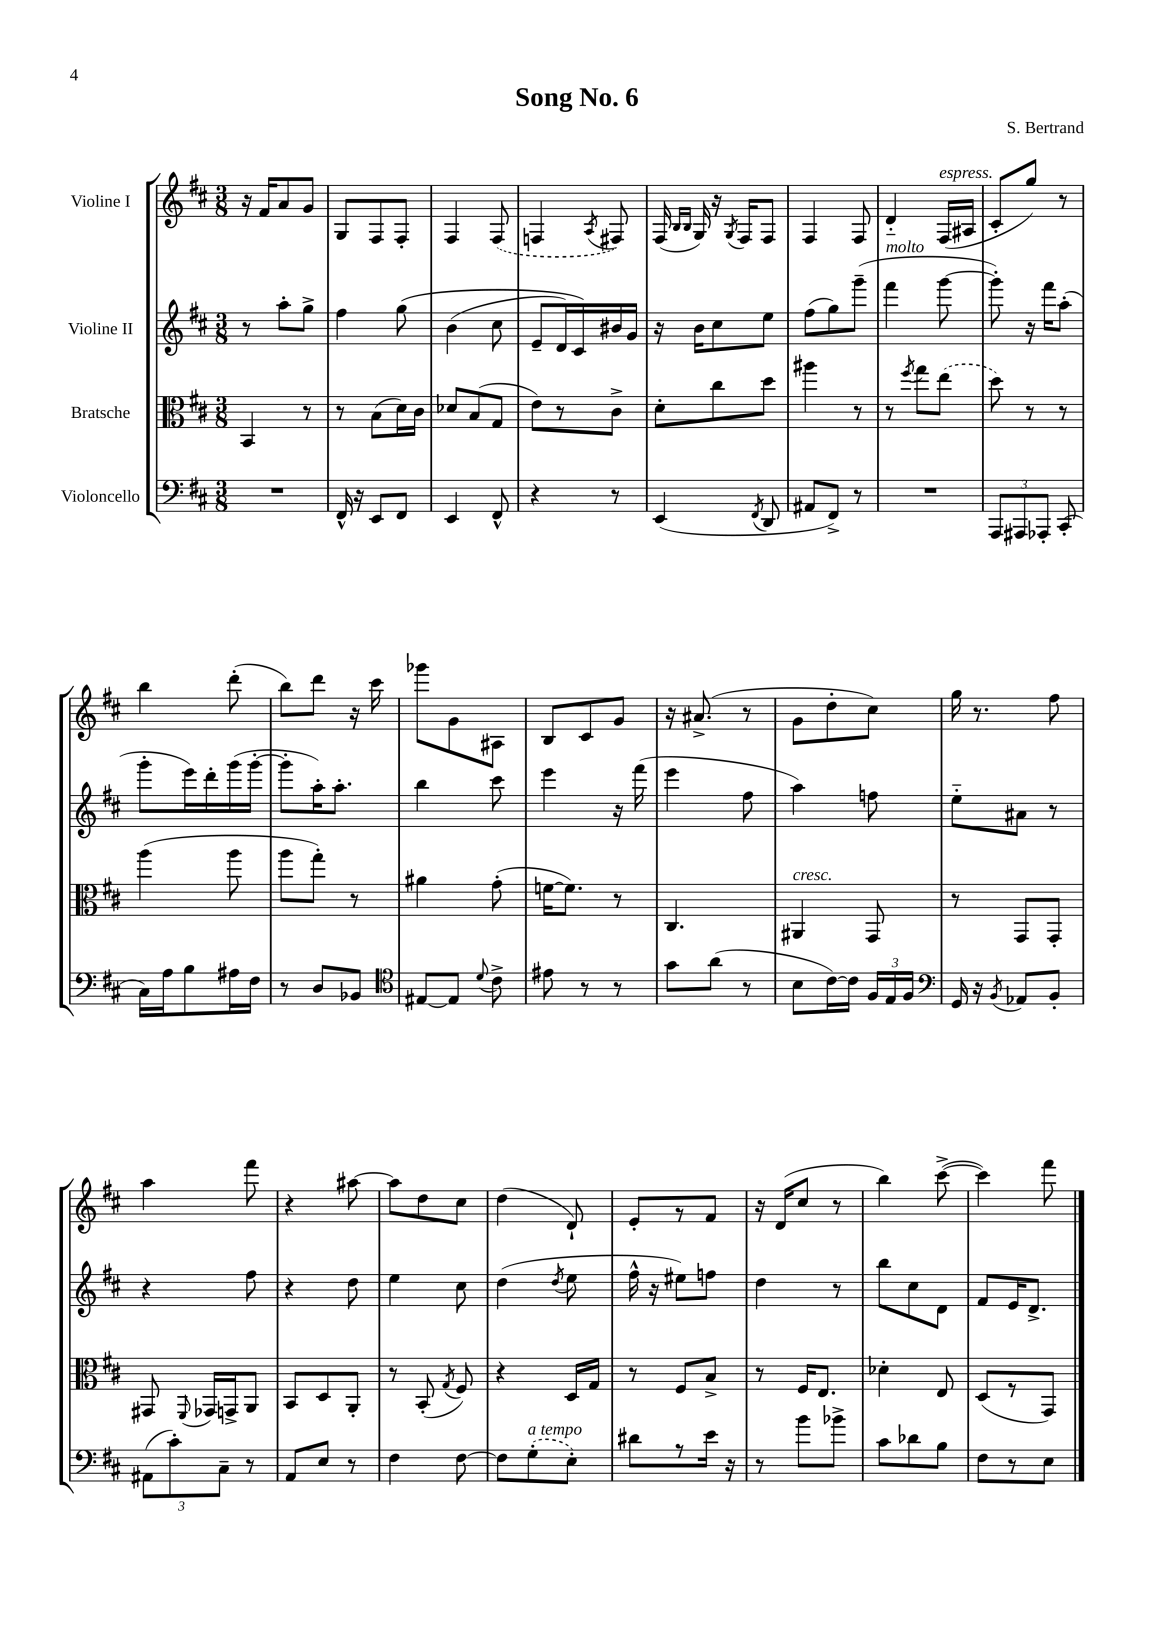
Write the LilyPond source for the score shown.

\header { title = "Song No. 6" composer = "S. Bertrand" }
<<
\new StaffGroup <<
\new Staff = "s0" \with { instrumentName = "Violine I" } {
    \clef treble \key d \major \numericTimeSignature \time 3/8
    \autoBeamOff r16 fis'16[ a'8 g'8] |
    g8[ fis8 fis8]-. |
    fis4 \once \slurDashed fis8( |
    f4 \acciaccatura { a8 } fis8) |
    fis16( \grace { b16[ b16] } g16) r16 \acciaccatura { g8 } fis16[ fis8] |
    fis4 fis8 |
    d'4-_ fis16[^\markup { \italic "espress." }( ais16] |
    cis'8[-. g''8]) r8 |
    b''4 d'''8-.( |
    b''8[) d'''8] r16 cis'''16 |
    ges'''8[ g'8 ais8] |
    b8[ cis'8 g'8] |
    r16 ais'8.->( r8 |
    g'8[ d''8-. cis''8]) |
    g''16 r8. fis''8 |
    a''4 fis'''8 |
    r4 ais''8~ |
    ais''8[ d''8 cis''8] |
    d''4( d'8-!) |
    e'8[-. r8 fis'8] |
    r16 d'16[( cis''8] r8 |
    b''4) cis'''8~->( |
    cis'''4) fis'''8 \bar "|." |
}
\new Staff = "s1" \with { instrumentName = "Violine II" } {
    \clef treble \key d \major \numericTimeSignature \time 3/8
    \autoBeamOff r8 a''8[-. g''8]-> |
    fis''4 g''8\( |
    b'4( cis''8 |
    e'8[-- d'16) cis'16\) bis'16 g'16] |
    r16 b'16[ cis''8 e''8] |
    fis''8[( g''8) g'''8]--( |
    fis'''4^\markup { \italic "molto" } g'''8~ |
    g'''8-.) r16 fis'''16[ a''8]-.( |
    g'''8[-. e'''16) d'''16-. g'''16( g'''16]~-. |
    g'''8[-. a''16-.) a''8.]-. |
    b''4 cis'''8 |
    e'''4 r16 fis'''16( |
    e'''4 fis''8 |
    a''4) f''8 |
    e''8[-_ ais'8] r8 |
    r4 fis''8 |
    r4 d''8 |
    e''4 cis''8 |
    d''4( \acciaccatura { d''8 } e''8 |
    fis''16-^ r16 eis''8[) f''8] |
    d''4 r8 |
    b''8[ cis''8 d'8] |
    fis'8[ e'16 d'8.]-> \bar "|." |
}
\new Staff = "s2" \with { instrumentName = "Bratsche" } {
    \clef alto \key d \major \numericTimeSignature \time 3/8
    \autoBeamOff b,4 r8 |
    r8 b8[( d'16) cis'16] |
    des'8[ b8( g8] |
    e'8[) r8 cis'8]-> |
    d'8[-. cis''8 d''8] |
    ais''4 r8 |
    r8 \acciaccatura { fis''8 } g''8[ \once \slurDashed e''8]( |
    d''8) r8 r8 |
    a''4( a''8 |
    a''8[ g''8]-.) r8 |
    ais'4 g'8-.( |
    f'16[~ f'8.]) r8 |
    cis4. |
    ais,4^\markup { \italic "cresc." } g,8 |
    r8 g,8[ g,8]-. |
    gis,8 \appoggiatura { fis,8 } ges,16[ g,16-> a,8] |
    b,8[ d8 a,8]-. |
    r8 b,8-.( \acciaccatura { g8 } fis8) |
    r4 d16[ g16] |
    r8 fis8[ b8]-> |
    r8 fis16[ e8.] |
    des'4-. e8 |
    d8[( r8 g,8]) \bar "|." |
}
\new Staff = "s3" \with { instrumentName = "Violoncello" } {
    \clef bass \key d \major \numericTimeSignature \time 3/8
    \autoBeamOff R4. |
    fis,16-^ r16 e,8[ fis,8] |
    e,4 fis,8-^ |
    r4 r8 |
    e,4( \acciaccatura { fis,8 } d,8 |
    ais,8[ fis,8]->) r8 |
    R4. |
    \tuplet 3/2 { a,,8[ ais,,8 aes,,8]-. } cis,8-.( |
    cis16[) a16 b8 ais16 fis16] |
    r8 d8[ bes,8] |
    \clef tenor eis8[~ eis8] \appoggiatura { d'8 } cis'8-> |
    eis'8 r8 r8 |
    g'8[ a'8]( r8 |
    b8[ cis'16~) cis'16] \tuplet 3/2 { fis16[ e16 fis16] } |
    \clef bass g,16 r16 \acciaccatura { b,8 } aes,8[ b,8]-. |
    \tuplet 3/2 { ais,8[( cis'8-.) cis8]-- } r8 |
    a,8[ e8] r8 |
    fis4 fis8~ |
    fis8[ \once \slurDashed g8-.^\markup { \italic "a tempo" }( e8]-.) |
    dis'8[ r8 e'16] r16 |
    r8 b'8[ bes'8]-> |
    cis'8[ des'8 b8] |
    fis8[ r8 e8] \bar "|." |
}
>>
>>
\layout { \context { \Score \remove "Bar_number_engraver" } }
